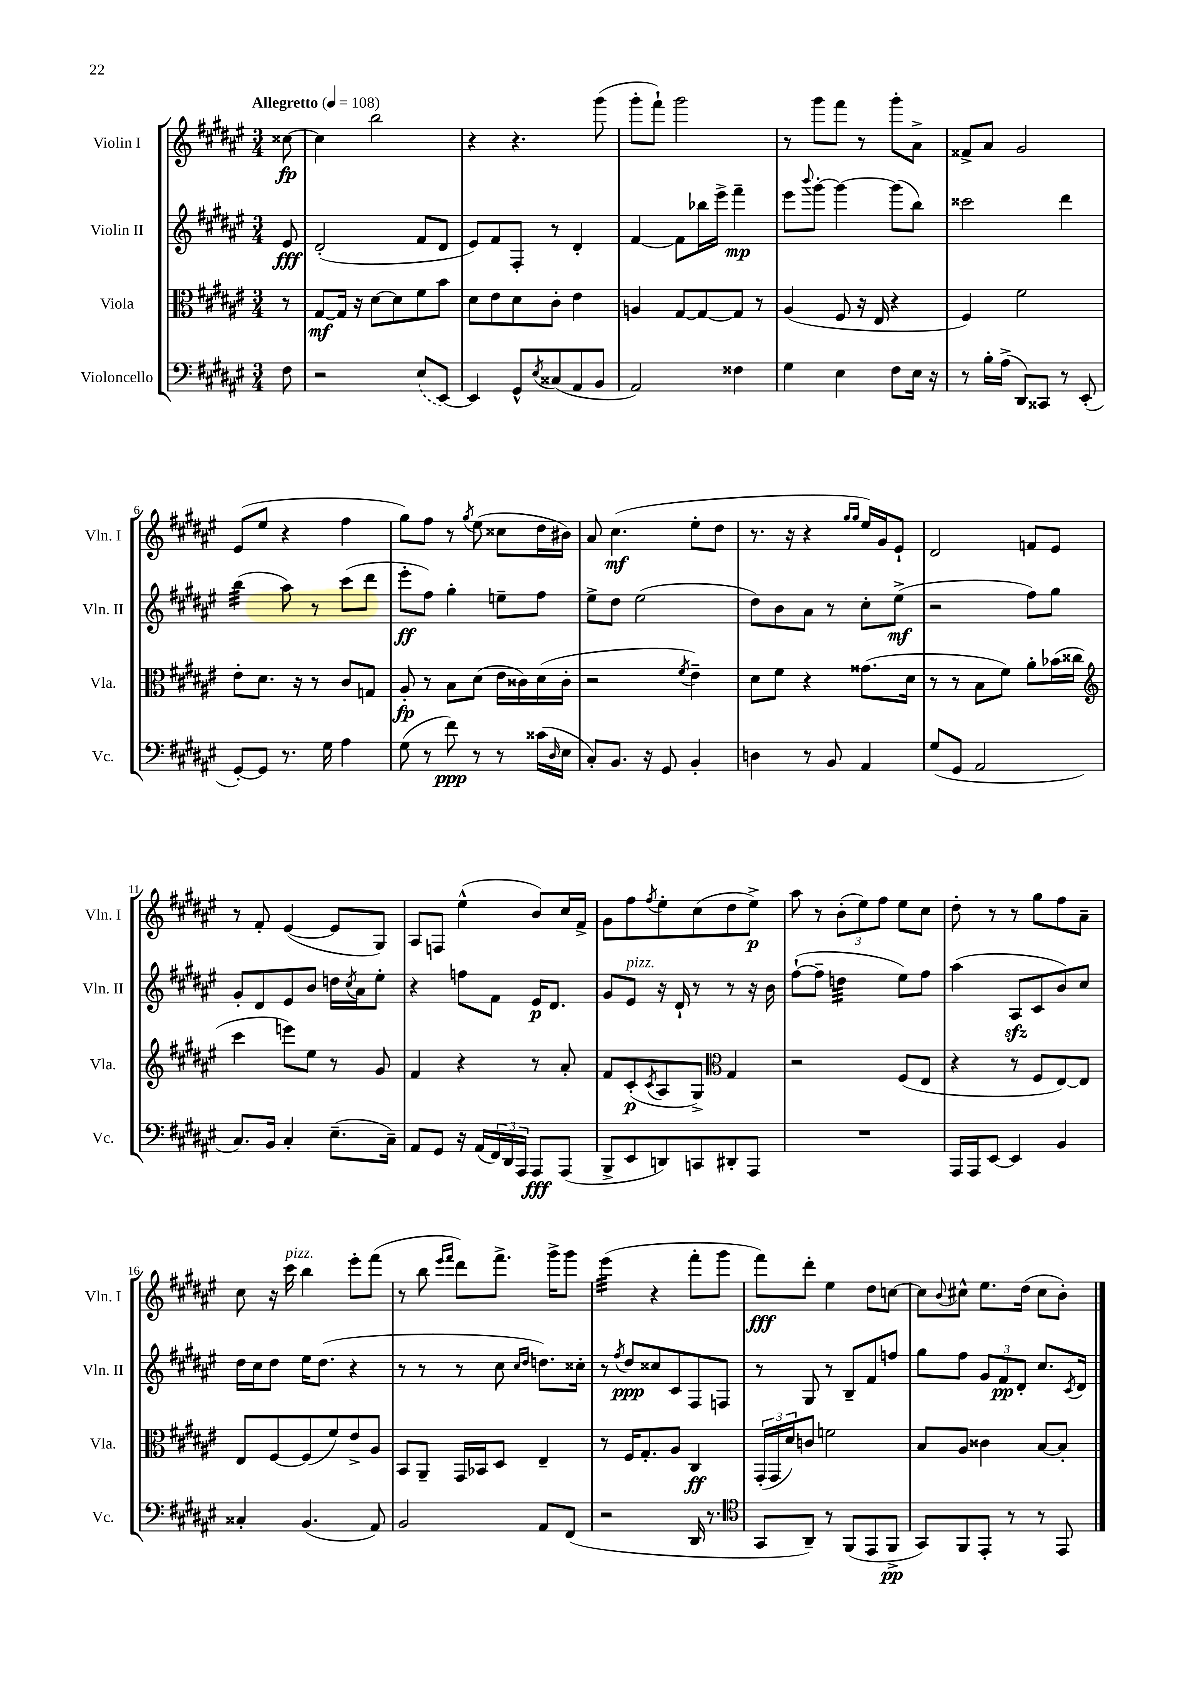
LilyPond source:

<<
\new StaffGroup <<
\new Staff = "s0" \with { instrumentName = "Violin I" shortInstrumentName = "Vln. I" } {
    \clef treble \key fis \major \numericTimeSignature \time 3/4 \partial 8 \tempo "Allegretto" 4 = 108
    cisis''8~\fp |
    cisis''4 b''2 |
    r4 r4. gis'''8( |
    gis'''8-. fis'''8-!) gis'''2 |
    r8 gis'''8 fis'''8 r8 gis'''8-. ais'8-> |
    fisis'8-> ais'8 gis'2 |
    eis'8( eis''8 r4 fis''4 |
    gis''8) fis''8 r8 \acciaccatura { gis''8 } eis''8( cisis''8 dis''16 bis'16) |
    ais'8 cis''4.\mf( eis''8-. dis''8 |
    r8. r16 r4 \grace { gis''16 gis''16 } eis''16) gis'16 eis'8-! |
    dis'2 f'8 eis'8 |
    r8 fis'8-. eis'4~( eis'8 gis8) |
    ais8 f8 eis''4-^( b'8) cis''16 fis'16-> |
    gis'8 fis''8 \acciaccatura { fis''8 } eis''8-. cis''8( dis''8 eis''8->\p) |
    ais''8 r8 \tuplet 3/2 { b'8-.( eis''8) fis''8 } eis''8 cis''8 |
    dis''8-. r8 r8 gis''8 fis''8 ais'8-- |
    cis''8 r16 cis'''16^\markup { \italic "pizz." } b''4 eis'''8-. fis'''8( |
    r8 b''8 \grace { eis'''16 fis'''16 } dis'''8) fis'''8.-> gis'''16-> gis'''8 |
    eis'''4:32( r4 fis'''8-. gis'''8 |
    fis'''8\fff) dis'''8-. eis''4 dis''8 c''8~ |
    c''8 \appoggiatura { b'8 } cis''8-^ eis''8. dis''16( cis''8 b'8-.) \bar "|." |
}
\new Staff = "s1" \with { instrumentName = "Violin II" shortInstrumentName = "Vln. II" } {
    \clef treble \key fis \major \numericTimeSignature \time 3/4 \partial 8
    eis'8\fff |
    dis'2-.( fis'8 dis'8 |
    eis'8) fis'8 fis8-. r8 dis'4-. |
    fis'4~ fis'8 bes''16 eis'''16-> fis'''4--\mp |
    eis'''8 \appoggiatura { b'''8 } gis'''8~-. gis'''4~ gis'''8( b''8) |
    cisis'''2 dis'''4 |
    b''4:32( ais''8) r8 cis'''8( dis'''8 |
    eis'''8-.\ff fis''8) gis''4-. e''8-- fis''8 |
    eis''8-> dis''8 eis''2( |
    dis''8) b'8 ais'8 r8 cis''8-. eis''8->\mf( |
    r2 fis''8) gis''8 |
    gis'8-. dis'8 eis'8 b'8 d''16 \acciaccatura { cis''8 } ais'16 eis''8-. |
    r4 f''8 fis'8 eis'16\p dis'8. |
    gis'8 eis'8^\markup { \italic "pizz." } r16 dis'16-! r8 r8 r16 b'16 |
    fis''8~-!( fis''8-- d''4:32 eis''8) fis''8 |
    ais''4( ais8\sfz cis'8 b'8) cis''8 |
    dis''16 cis''16 dis''8 eis''16 dis''8.( r4 |
    r8 r8 r8 cis''8 \grace { cis''16 dis''16 } d''8.) cisis''16-. |
    r8 \acciaccatura { fis''8 } dis''8\ppp cisis''8 cis'8 fis8 f8 |
    r8 gis8 r8 b8-- fis'8 f''8 |
    gis''8 fis''8 \tuplet 3/2 { gis'8 fis'8\pp dis'8-. } cis''8. \acciaccatura { cis'8 } dis'16 \bar "|." |
}
\new Staff = "s2" \with { instrumentName = "Viola" shortInstrumentName = "Vla." } {
    \clef alto \key fis \major \numericTimeSignature \time 3/4 \partial 8
    r8 |
    gis8~\mf gis16 r16 dis'8~ dis'8 fis'8 b'8 |
    dis'8 eis'8 dis'8 cis'8-. eis'4 |
    a4 gis8~ gis8~ gis8 r8 |
    ais4( fis8 r16 eis16 r4 |
    fis4) fis'2 |
    eis'8-. dis'8. r16 r8 cis'8 g8 |
    ais8-.\fp r8 b8 dis'8( eis'16 cisis'16) dis'16( cisis'16-. |
    r2 \acciaccatura { fis'8 } eis'4--) |
    dis'8 fis'8 r4 gisis'8.( dis'16 |
    r8 r8 b8 fis'8) ais'8-. bes'16( cisis''16 |
    \clef treble cis'''4 e'''8) eis''8 r8 gis'8 |
    fis'4 r4 r8 ais'8-. |
    fis'8 cis'8-.\p( \acciaccatura { cis'8 } ais8 gis8->) \clef alto gis4 |
    r2 fis8( eis8 |
    r4 r8 fis8 eis8~) eis8 |
    eis8 fis8~ fis8( fis'8) eis'8-> ais8 |
    b,8 ais,8-- gis,16 bes,16 dis8 eis4-- |
    r8 fis16 gis8.-. ais8 cis4\ff |
    \tuplet 3/2 { gis,16-.( gis,16 dis'16) } c'8 f'2 |
    b8 ais8 cisis'4 b8~ b8-. \bar "|." |
}
\new Staff = "s3" \with { instrumentName = "Violoncello" shortInstrumentName = "Vc." } {
    \clef bass \key fis \major \numericTimeSignature \time 3/4 \partial 8
    fis8 |
    r2 \once \slurDashed eis8( eis,8~) |
    eis,4 gis,8-^ \acciaccatura { eis8 } cisis8( ais,8 b,8 |
    ais,2) fisis4 |
    gis4 eis4 fis8 eis16 r16 |
    r8 b16-. ais16->( dis,8) cisis,8 r8 eis,8-.( |
    gis,8~-.) gis,8 r8. gis16 ais4 |
    gis8( r8 fis'8\ppp) r8 r8 cisis'16( \grace { dis16 } eis16 |
    cis8-.) b,8. r16 gis,8 b,4-. |
    d4 r8 b,8 ais,4 |
    gis8( gis,8 ais,2 |
    cis8.) b,16 cis4-. eis8.--( cis16--) |
    ais,8 gis,8 r16 ais,16( \tuplet 3/2 { fis,16) dis,16 ais,,16 } ais,,8\fff ais,,8( |
    b,,8-> eis,8 d,8) c,8 dis,8-. ais,,8 |
    R2. |
    ais,,16 ais,,16 eis,8~ eis,4 b,4 |
    cisis4-. b,4.( ais,8) |
    b,2 ais,8 fis,8( |
    r2 dis,16 r8. |
    \clef tenor gis,8 ais,8--) r8 fis,8( eis,8 fis,8->\pp |
    gis,8) fis,8 eis,8-. r8 r8 eis,8 \bar "|." |
}
>>
>>
